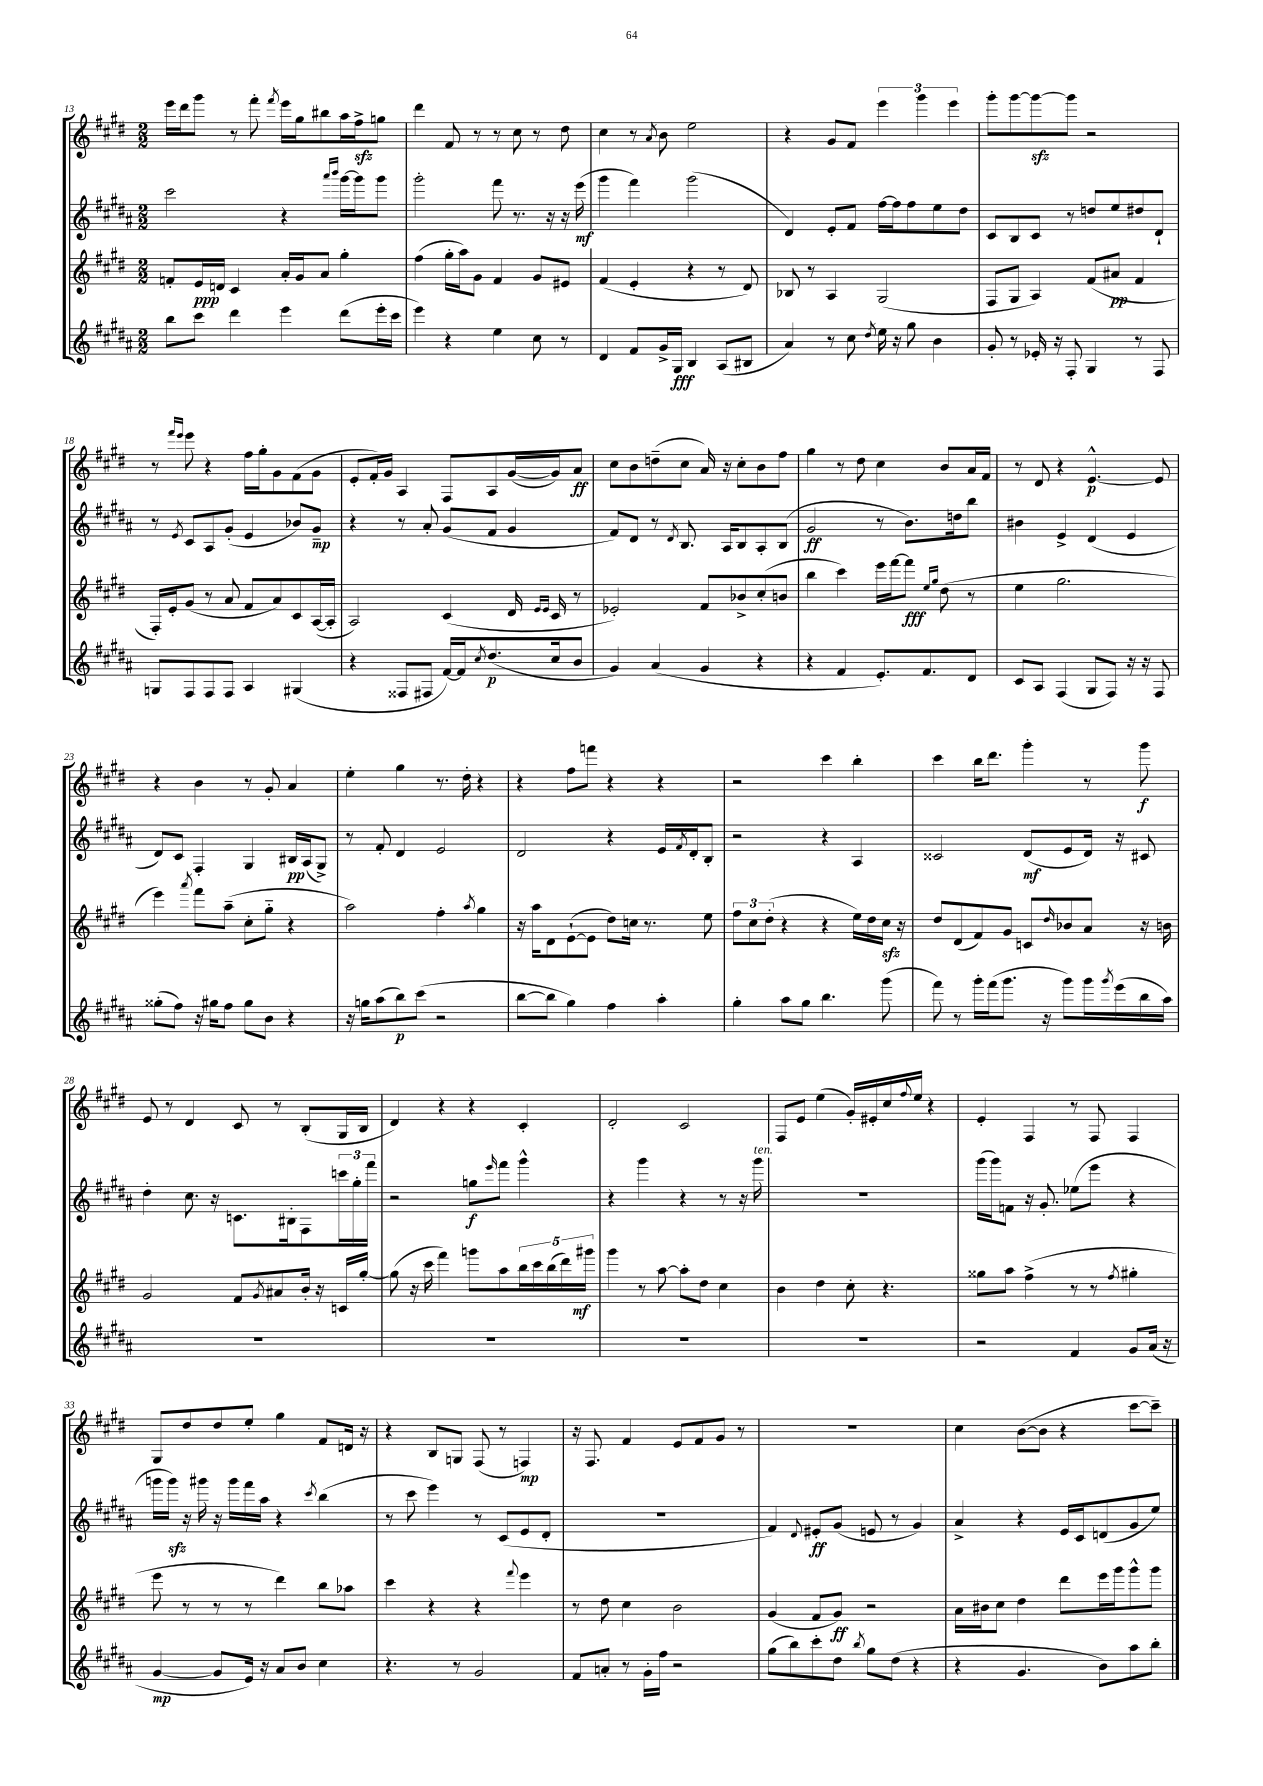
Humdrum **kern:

**kern	**kern	**kern	**kern
*staff4	*staff3	*staff2	*staff1
*clefG2	*clefG2	*clefG2	*clefG2
*k[f#c#g#d#a#]	*k[f#c#g#d#]	*k[f#c#g#d#a#]	*k[f#c#g#d#]
*M2/2	*M2/2	*M2/2	*M2/2
8bb\L	8f'/L	2ccc#\	16eee\LL
.	.	.	16ddd#\J
8ccc#\J	16e/L	.	8ggg#\J
.	16d/JJ	.	.
4ddd#\	4c#/	.	8r
.	.	.	8fff#'\
.	.	.	8qfff#/
4eee\	16a'/LL	4r	16eee\LL
.	16g#/J	.	16gg#\J
.	8a/J	.	8bb#\
.	.	16qqaaa#/LL	.
.	.	16qqbbb/JJ	.
(8ddd#\L	4gg#'\	[16ggg#\LL	16aa\L
.	.	16ggg#\]J	16ff#^\J
16eee'\L	.	8ggg#\J	8gg\J
16ccc#\JJ	.	.	.
=	=	=	=
4eee\)	(4ff#\	2ggg#'\	4ddd#\
4r	16gg#'\LL	.	8f#/
.	16aa\J)	.	.
.	8g#\J	.	8r
4ee\	4f#/	8fff#\	8r
.	.	8.r	8cc#\
8cc#\	8g#/L	.	8r
.	.	16r	.
8r	8e#/J	16r	8dd#\
.	.	(16eee\	.
=	=	=	=
4d#/	(4f#/	4ggg#\	4cc#\
8f#/L	4e'/	4fff#\)	8r
.	.	.	8qa/
16g#^/L	.	.	8b\
16G#/JJ	.	.	.
4B/	4r	(2ggg#\	2ee\
(8A#/L	8r	.	.
8B#/J	8d#/)	.	.
=	=	=	=
4a#/)	8B-/	4d#/)	4r
.	8r	.	.
8r	4A/	8e'/L	8g#/L
8cc#\	.	8f#/J	8f#/J
8qdd#/	.	.	.
16ee\	(2G#/	[16ff#\LL	6eee\
16r	.	16ff#\]J	.
8gg#\	.	8ff#\	.
.	.	.	6ggg#\
4b\	.	8ee\	.
.	.	.	6eee\
.	.	8dd#\J	.
=	=	=	=
8g#'/	8F#/L	8c#/L	8ggg#'\L
8r	8G#/J	8B/	[8ggg#\
16e-'/	4A/)	8c#/J	8ggg#\_
16r	.	.	.
8F#'/	.	8r	8ggg#\]J
4G#/	(8f#/L	8dd/L	2r
.	8a#/J	8ee/	.
8r	4f#/	8dd#/	.
8F#/	.	8d#`/J	.
=	=	=	=
8G/L	16F#'/LL)	8r	8r
.	16e'/J	.	.
.	.	.	16qqfff#/LL
.	.	8qe/	16qqeee/JJ
8F#/	(8g#/J	8c#/L	8eee\
8F#/	8r	8A#/	4r
8F#/J	8a/	(8g#'/J	.
4A#/	8f#/L	4e/	16ff#\LL
.	.	.	16gg#'\J
.	8a/)	.	8g#\
(4G#/	8c#/	8b-/L)	(8f#\
.	([16A/L	8g#~/J	8g#\J
.	16A'/]JJ	.	.
=	=	=	=
4r	2A/)	4r	8e'/L
.	.	.	16f#'/L)
.	.	.	16g#/JJ
8F##/L	.	8r	4A/
8F#/J	.	8a#'/	.
[16f#/LL)	(4c#/	(8g#/L	8F#/L
16f#/]J	.	.	.
8qcc#/	.	.	.
(8.dd#/	.	8f#/J	8A/
.	16d#/	4g#/	([16g#/L
.	16qqe/LL	.	.
.	16qqe/JJ	.	.
16cc#/k	16c#/	.	16g#/]J)
8b/J	8r	.	8a/J
=	=	=	=
4g#/)	2e-'/)	8f#/L)	8cc#\L
.	.	8d#/J	8b\
(4a#/	.	8r	(8dd~\
.	.	8qd#/	.
.	.	8.B/	8cc#\J
4g#/	8f#/L	.	16a/)
.	.	16A#/LK	16r
.	8b-^/	8B/	8cc#'\L
4r	(8cc#'/	8A#'/	8b\
.	8b/J	(8B/J	8ff#\J
=	=	=	=
4r	4bb\	2g#/	4gg#\
4f#/	4ccc#\)	.	8r
.	.	.	8dd#\
8.e'/L)	16eee\LL	8r	4cc#\
.	[16fff#\J	.	.
.	8fff#\]J	8.b\L)	.
8.f#/	.	.	.
.	16qqee/LL	.	.
.	16qqgg#/JJ	.	.
.	(8dd#\	.	8b/L
.	.	16dd\k	.
8d#/J	8r	8bb\J	16a/L
.	.	.	16f#/JJ
=	=	=	=
8c#/L	4ee\	4b#\	8r
8A#/J	.	.	8d#/
(4F#/	2.gg#\	4e^/	4r
8G#/L	.	(4d#/	[4.e^^/
8F#/J)	.	.	.
16r	.	4e/	.
16r	.	.	.
8F#/	.	.	8e/]
=	=	=	=
(8gg##'\L	4eee\)	8d#/L)	4r
8ff#\J)	.	8c#/J	.
.	8qaaa/	.	.
16r	8fff#\L	4F#'/	4b\
16gg#\LK	.	.	.
8ff#\J	(8aa~\J	.	.
8gg#\L	8cc#'\L	4G#/	8r
8b\J	8gg#'~\J	.	8g#'/
4r	4r	16B#/LL	4a/
.	.	(16A#/J	.
.	.	8G#^/J)	.
=	=	=	=
16r	2aa\)	8r	4ee'\
16gg\LK	.	.	.
(8aa#\	.	8f#'/	.
8bb\)	.	4d#/	4gg#\
(8ccc#\J	.	.	.
2r	4ff#'\	2e/	8.r
.	.	.	16dd#'\
.	8qaa/	.	.
.	4gg#\	.	4r
=	=	=	=
[8bb\L	16r	2d#/	4r
.	16aa\LK	.	.
8bb\]J	8d#\	.	.
4gg#\)	([8e`\	.	8ff#\L
.	8e\]J	.	8fff\J
4ff#\	8dd#\L)	4r	4r
.	16cc\Jk	.	.
.	8.r	.	.
4aa#'\	.	16e/LL	4r
.	.	8qf#/	.
.	.	16d#'/J	.
.	8ee\	8B'/J	.
=	=	=	=
4gg#'\	12ff#\L	2r	2r
.	12cc#\	.	.
.	(12dd#'\J	.	.
8aa#\L	4r	.	.
8gg#\J	.	.	.
4.bb\	4r	4r	4ccc#\
.	16ee\LL)	4A#/	4bb'\
.	16dd#\	.	.
(8ggg#\	16cc#\JJ	.	.
.	16r	.	.
=	=	=	=
8fff#\)	8dd#/L	2c##/	4ccc#\
8r	(8d#/	.	.
16ggg#'\LL	8f#/)	.	16bb\LK
(16fff#\J	.	.	8.ddd#\J
8.ggg#\J	8g#/J	.	.
.	8c/L	(8d#/L	4ggg#'\
16r	.	.	.
.	16qqdd#/	.	.
8ggg#\L)	8b-/	8e/	.
16ggg#\L	8a/J	16d#/Jk)	8r
8qggg#/	.	.	.
(16eee\	.	16r	.
16bb\	16r	8c#/	8ggg#\
16aa#\JJ)	16b\	.	.
=	=	=	=
1r	2g#/	4dd#'\	8e/
.	.	.	8r
.	.	8.cc#\	4d#/
.	.	16r	.
.	8f#/L	8.c\L	8c#/
.	8qg#/	.	.
.	8a#/	.	8r
.	.	16B#'\k	.
.	16b'/Jk	8F#\	(8B'/L
.	16r	.	.
.	16c/LL	24ccc\L	16G#/L
.	.	24gg#'\	.
.	[16gg#'/JJ	.	16B/JJ
.	.	24fff#\JJ	.
=	=	=	=
1r	(8gg#\]	2r	4d#/)
.	16r	.	.
.	16ccc#\	.	.
.	4fff#\)	.	4r
.	8ggg\L	8gg\L	4r
.	.	16qqeee/	.
.	8aa\	8fff#\J	.
.	20bb\L	4ggg#^^\	4c#'/
.	20ccc#\	.	.
.	(20bb\	.	.
.	20ddd#\)	.	.
.	20ggg#\JJ	.	.
=	=	=	=
1r	4ggg#\	4r	2d#'/
.	8r	4ggg#\	.
.	[8aa\	.	.
.	8aa'\]L	4r	2c#/
.	8dd#\J	.	.
.	4cc#\	8r	.
.	.	16r	.
.	.	16ggg#\	.
=	=	=	=
1r	4b\	1r	8F#/L
.	.	.	8e/J
.	4dd#\	.	(4ee\
.	8cc#'\	.	16g#'/LL)
.	.	.	16e#'/
.	4.r	.	16cc#/
.	.	.	8qqff#/
.	.	.	16ee/JJ
.	.	.	4r
=	=	=	=
2r	8gg##\L	(16ggg#\LL	4e'/
.	.	16ggg#\J)	.
.	8aa\J	8f\J	.
.	(4ff#^\	16r	4F#/
.	.	8.g#'/	.
4f#/	8r	(8ee-\L	8r
.	8r	8eee\J	8F#/
.	8qff#/	.	.
8g#/L	4gg#'\	4r	4F#/
(16a#/Jk	.	.	.
16r	.	.	.
=	=	=	=
[4g#/	8eee\	16ggg\LL	8G#/L
.	.	16ggg\JJ)	.
.	8r	16r	8dd#/
.	.	16ggg#\	.
8g#/]L	8r	16r	8dd#/
.	.	16ggg#\LL	.
16e/Jk)	8r	16fff#\	8ee'/J
16r	.	16aa#\JJ	.
8a#/L	4ddd#\)	4r	4gg#\
8b/J	.	.	.
.	.	8qccc#/	.
4cc#\	8bb\L	(4bb\	8f#/L
.	8aa-\J	.	16d/Jk
.	.	.	16r
=	=	=	=
4.r	4ccc#\	8r	4r
.	.	8ccc#\	.
.	4r	4eee\)	8B/L
8r	.	.	8G/J
2g#/	4r	8r	(8F#/
.	.	(8c#/L	8r
.	8qqfff#/	.	.
.	4eee\	8e/	4F/)
.	.	8d#'/J	.
=	=	=	=
8f#/L	8r	1r	16r
.	.	.	8.F#/
8a'/J	8dd#\	.	.
8r	4cc#\	.	4f#/
16g#'\LL	.	.	.
16ff#\JJ	.	.	.
2r	2b\	.	8e/L
.	.	.	8f#/
.	.	.	8g#/J
.	.	.	8r
=	=	=	=
(8gg#\L	(4g#/	4f#/)	1r
8bb\)	.	.	.
.	.	8qqd#/	.
8ccc#'\	8f#/L	8e#'/L	.
8dd#\J	8g#/J)	(8g#/J	.
8qbb/	.	.	.
8gg#\L	2r	8e/	.
(8dd#\J	.	8r	.
4r	.	4g#/)	.
=	=	=	=
4r	16a\LL	4a#^/	4cc#\
.	16b#\J	.	.
.	8cc#\J	.	.
4.g#/	4dd#\	4r	([8b\L
.	.	.	8b\]J
.	8ddd#\L	16e/LL	4r
.	.	16c#/J	.
8b\L)	16eee\L	(8d/	.
.	16ggg#\J	.	.
8aa#\	8ggg#^^\	8g#/	[8ccc#\L
8bb'\J	8ggg#\J	8ee/J)	8ccc#~\]J)
==	==	==	==
*-	*-	*-	*-
